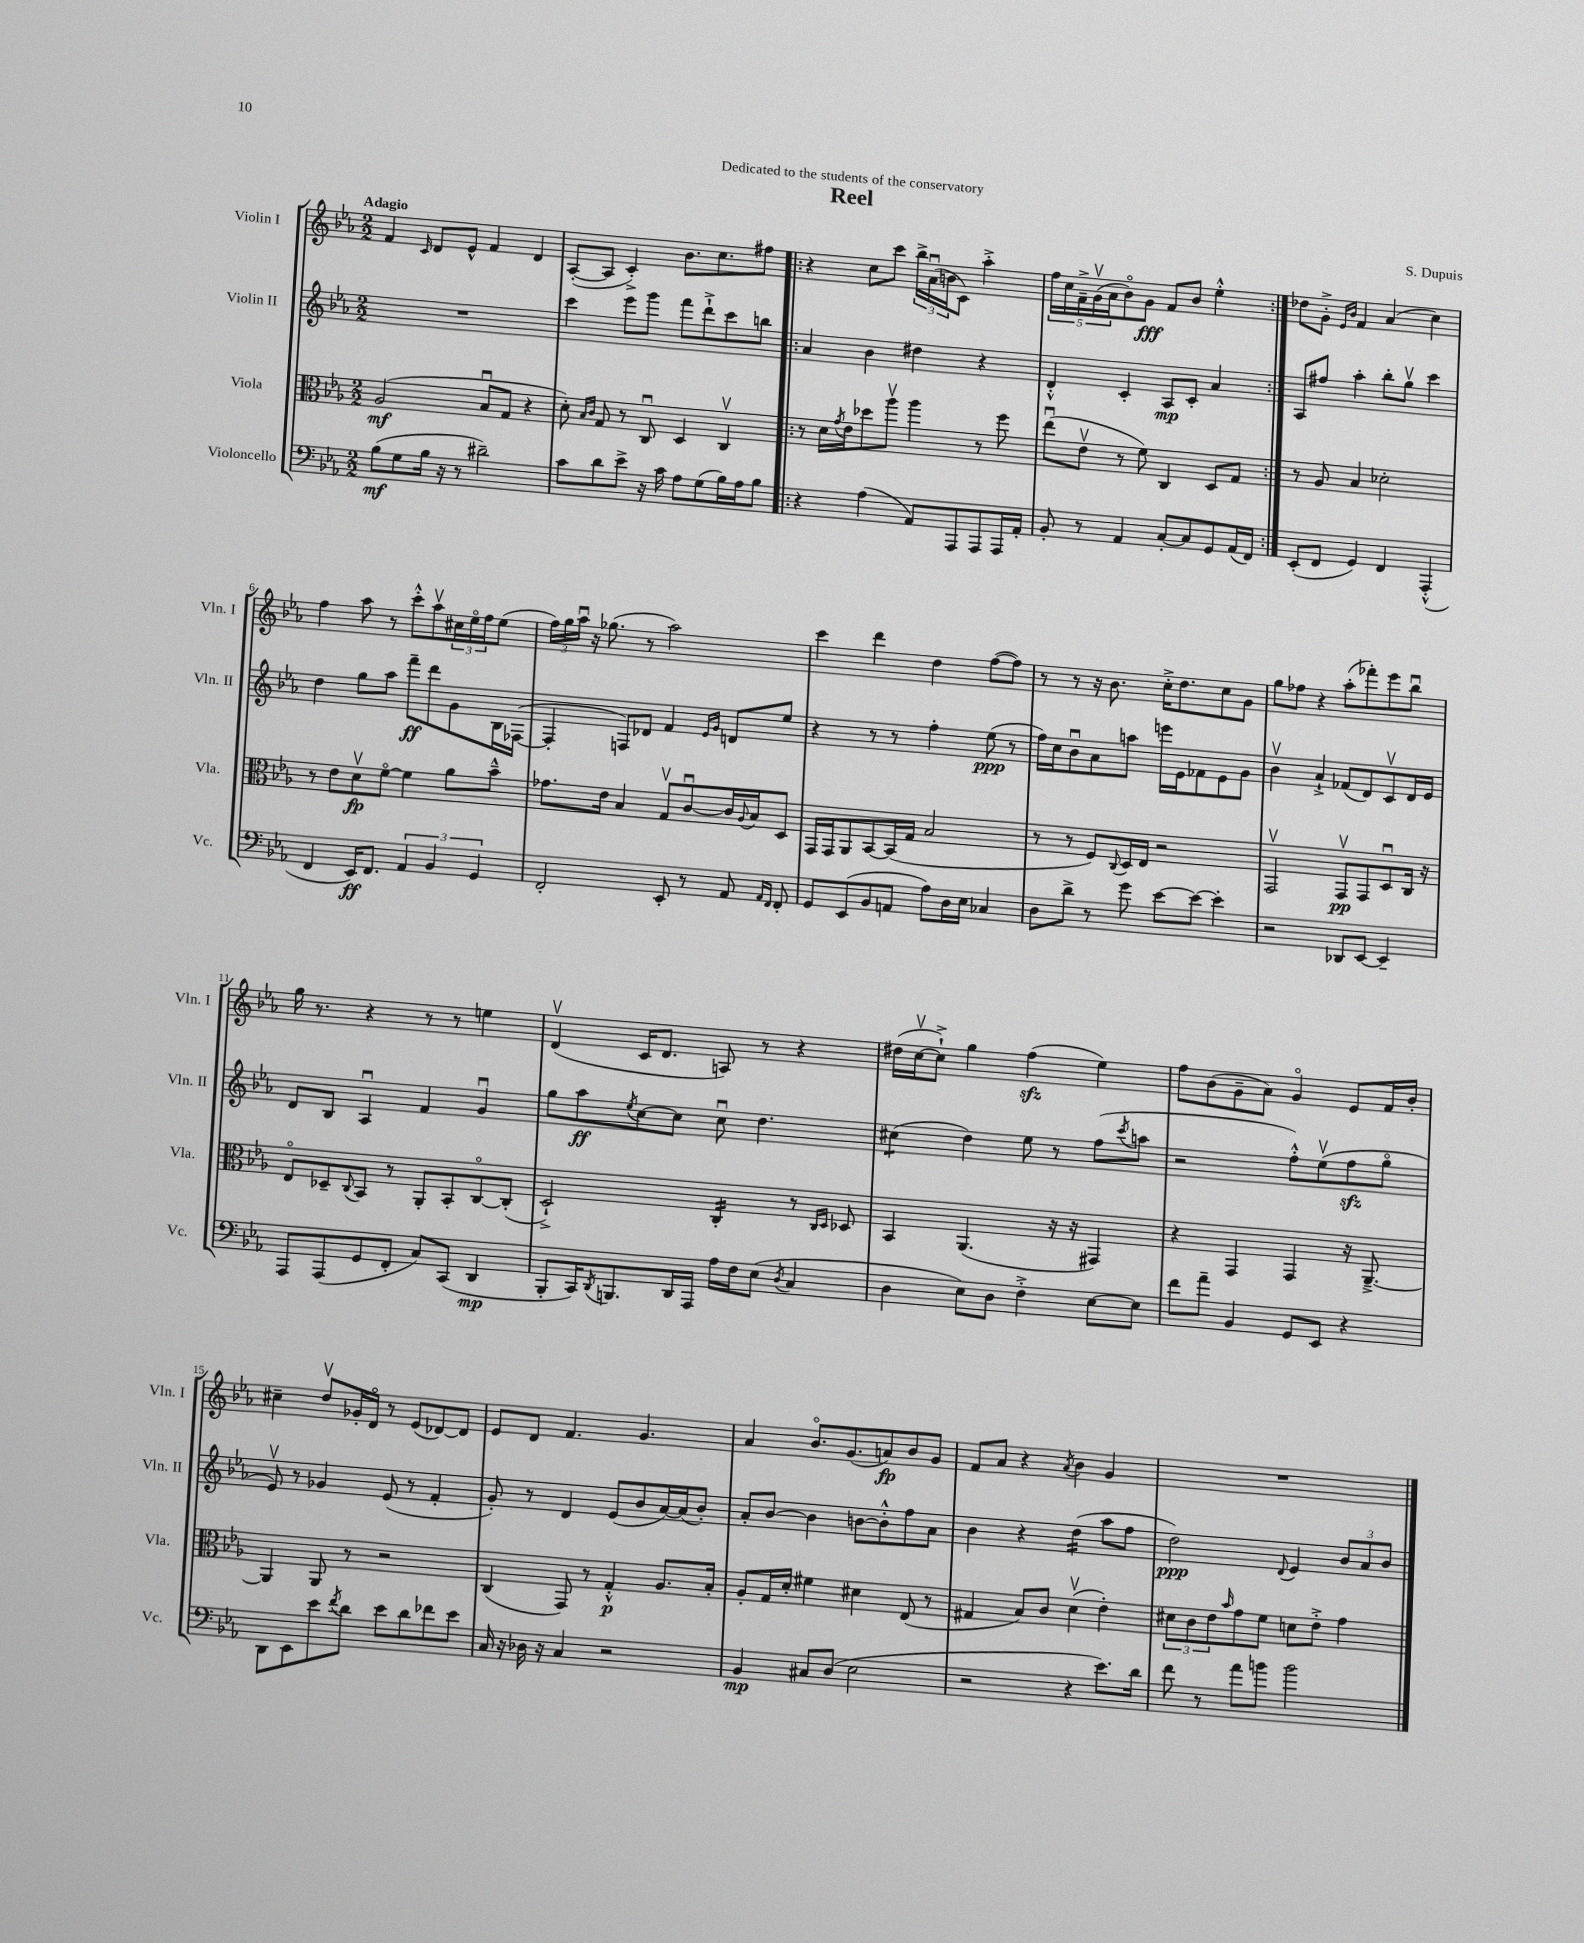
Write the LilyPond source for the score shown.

\header { title = "Reel" composer = "S. Dupuis" dedication = "Dedicated to the students of the conservatory" }
<<
\new StaffGroup <<
\new Staff = "s0" \with { instrumentName = "Violin I" shortInstrumentName = "Vln. I" } {
    \clef treble \key ees \major \numericTimeSignature \time 2/2 \tempo "Adagio"
    f'4 \grace { c'16 } d'8 ees'8-^ f'4 d'4 |
    aes8~-.( aes8 c'4-.->) bes'8. c''8. fis''8 |
    \repeat volta 2 { r4 c''8 c'''8 \tuplet 3/2 { bes''16-> aes'16\downbow( b'16 } c'8) aes''4-.-> |
    \tuplet 5/4 { f''16 c''16 f'16---> g'16\upbow( aes'16 } bes'8\flageolet) g'8\fff f'8 bes'8 ees''4-.-^ | }
    des''8 g'8-.-> \grace { ees'16 bes'16 } f'4 aes'4( c''4) |
    f''4 aes''8 r8 c'''8-.-^ aes''8\upbow \tuplet 3/2 { cis''16 ees''16\flageolet f''16 } ees''8( |
    \tuplet 3/2 { f''16) g''16 aes''16\downbow } r16 ges''8.( r8 aes''2) |
    c'''4 d'''4 d''4 f''8~( f''8) |
    r8 r8 r16 bes'8. c''16-.-> d''8. c''8 g'8 |
    g''8 fes''8 r4 aes''8-.( fes'''8-.) ees'''8 bes''8\downbow |
    g''16 r8. r4 r8 r8 e''4 |
    d'4\upbow( c'16 d'8. a8) r8 r4 |
    dis''16( c''16~\upbow c''8-!->) g''4 f''4\sfz( ees''4) |
    f''8 bes'8( g'8-- aes'8) g'4\flageolet ees'8 f'16 bes'16-. |
    cis''4-- d''8\upbow ges'16-. d'16\flageolet r8 ees'8( des'8~) des'8 |
    ees'8 d'8 f'4. g'4. |
    aes'4 bes'8.\flageolet g'8.( a'8\fp) bes'8 g'8 |
    f'8 aes'8 r4 \acciaccatura { aes'8 } bes'4 g'4 |
    R1 \bar "|." |
}
\new Staff = "s1" \with { instrumentName = "Violin II" shortInstrumentName = "Vln. II" } {
    \clef treble \key ees \major \numericTimeSignature \time 2/2
    R1 |
    c'''4 ees'''8 g'''8 f'''8 d'''8-!-> c'''8 b''8 |
    \repeat volta 2 { aes'4 bes'4 dis''4 r4 |
    d'4-.-^ c'4-. aes8\mp c'8-. aes'4 | }
    aes8 fis''8 aes''4-. bes''8-. g''8\upbow c'''4 |
    d''4 g''8 aes''8 f'''8--\ff d'''8 g'8 bes16 fes16~( |
    fes4-. f8) des'8 f'4 \grace { ees'16 g'16 } d'8 ees''8 |
    r4 r8 r8 f''4-. ees''8\ppp( r8 |
    f''16) c''16 bes'8\downbow aes'8 a''8 e'''16 ees'16 fes'8 ees'8 g'8 |
    bes'4\upbow aes'4-!-> fes'8( d'8) c'8\upbow d'16 ees'16 |
    d'8 bes8 aes4\downbow f'4 g'4\downbow |
    g''8 aes''8\ff \acciaccatura { ees''8 } c''8~ c''8 c''8\downbow d''4. |
    cis''4:8( d''4) ees''8 r8 f''8( \acciaccatura { c'''8 } a''8 |
    r2 f''8-.-^) ees''8\upbow( f''8\sfz g''8\flageolet |
    ees'8\upbow) r8 ges'4 ees'8( r8 f'4-. |
    g'8-.) r8 d'4 ees'8( bes'8 aes'16~) aes'16( bes'8-.) |
    aes'8-. bes'8~ bes'4 b'8~ b'8-.-^ f''8 aes'8 |
    bes'4 r4 d''4:16( aes''8 f''8 |
    d''2\ppp) \appoggiatura { d'8 } ees'4 \tuplet 3/2 { bes'8 aes'8 bes'8 } \bar "|." |
}
\new Staff = "s2" \with { instrumentName = "Viola" shortInstrumentName = "Vla." } {
    \clef alto \key ees \major \numericTimeSignature \time 2/2
    aes2\mf( bes8\downbow g8 r4 |
    d'8-.) \grace { bes16 c'16 } g8 r8 c8\downbow d4 c4\upbow |
    \repeat volta 2 { r8 d'16 \acciaccatura { g'8 } ees'16 des''8 aes''8\upbow aes''4 r8 f''8 |
    ees''8\downbow( ees'8\upbow r8 f'8) c4 d8 g8 | }
    r8 aes8 bes4 des'2-. |
    r8 ees'8 d'8\upbow\fp f'8~\flageolet f'4 aes'8 bes'8---^ |
    ges'8. ees'16 bes4 g8\upbow c'8~\downbow c'16 \appoggiatura { aes8 } bes16 d8 |
    g,16 g,16 aes,8 bes,8~ bes,16( g16 bes2 |
    r8 r8 f8) \appoggiatura { c8 } d16 ees16 r2 |
    g,2\upbow g,8\upbow\pp g,8 d8\downbow c16 r16 |
    ees8\flageolet des8-- \appoggiatura { c8 } bes,8 r8 aes,8-. bes,8-. c8~\flageolet c8-.( |
    d2-!->) c4:16-. r8 \grace { c16 d16 } des8 |
    bes,4 aes,4.( r16 r16 gis,4) |
    r4 g,4 g,4 r16 aes,8.~---> |
    aes,4 aes,8 r8 r2 |
    c4( g,8) r8 g4-.-^\p aes8. bes16-. |
    aes8-. g16 d'16-. fis'4 dis'4 ees8( r8 |
    gis4 bes8) c'8 d'4\upbow( ees'4-.) |
    \tuplet 3/2 { dis'8 c'8 ees'8 } \grace { bes'16 } g'8 f'8 d'8 ees'8-.-> g'4 \bar "|." |
}
\new Staff = "s3" \with { instrumentName = "Violoncello" shortInstrumentName = "Vc." } {
    \clef bass \key ees \major \numericTimeSignature \time 2/2
    bes8\mf( g8 bes16 r16 r8 dis'2--) |
    c'8 d'8 ees'8-> r16 c'16 aes8 g8( bes16) aes16 bes8 |
    \repeat volta 2 { r4 aes4( aes,8) aes,,8 aes,,8 aes,,16 aes,16-. |
    bes,8-. r8 aes,4 c8~-. c8 g,8 aes,16( f,16) | }
    ees,8-.( f,8 g,4) f,4 aes,,4-.-^( |
    f,4 ees,16\ff) f,8. \tuplet 3/2 { aes,4 bes,4 g,4 } |
    f,2-. ees,8-. r8 aes,8 \grace { aes,16 f,16 } f,8-. |
    g,8 ees,8( bes,8 a,8 aes8) d16 ees16 ces4 |
    d8 d'8-> r8 g'8 ees'8~ ees'8~ ees'4-. |
    r2 des,8 ees,8~ ees,4-- |
    aes,,8 aes,,8( g,8 f,8-. c8) c,8( d,4\mp |
    bes,,8-. c,16) \acciaccatura { d,8 } b,,8. d,16 aes,,16 aes16 f16 ees8( \acciaccatura { d8 } c4 |
    d4 ees8) d8 f4-.-> ees8~ ees8 |
    f'8 aes'8-- bes,4 g,8 ees,8 r4 |
    d,8 ees,8 ees'8 \acciaccatura { f'8 } d'8 ees'8 d'8 fes'8 ees'8 |
    c16 r16 des16 r16 c4 r2 |
    bes,4\mp cis8 d8( ees2 |
    r2 r4 ees'8.) d'16 |
    f'8 r8 aes'8 b'8 b'2 \bar "|." |
}
>>
>>
